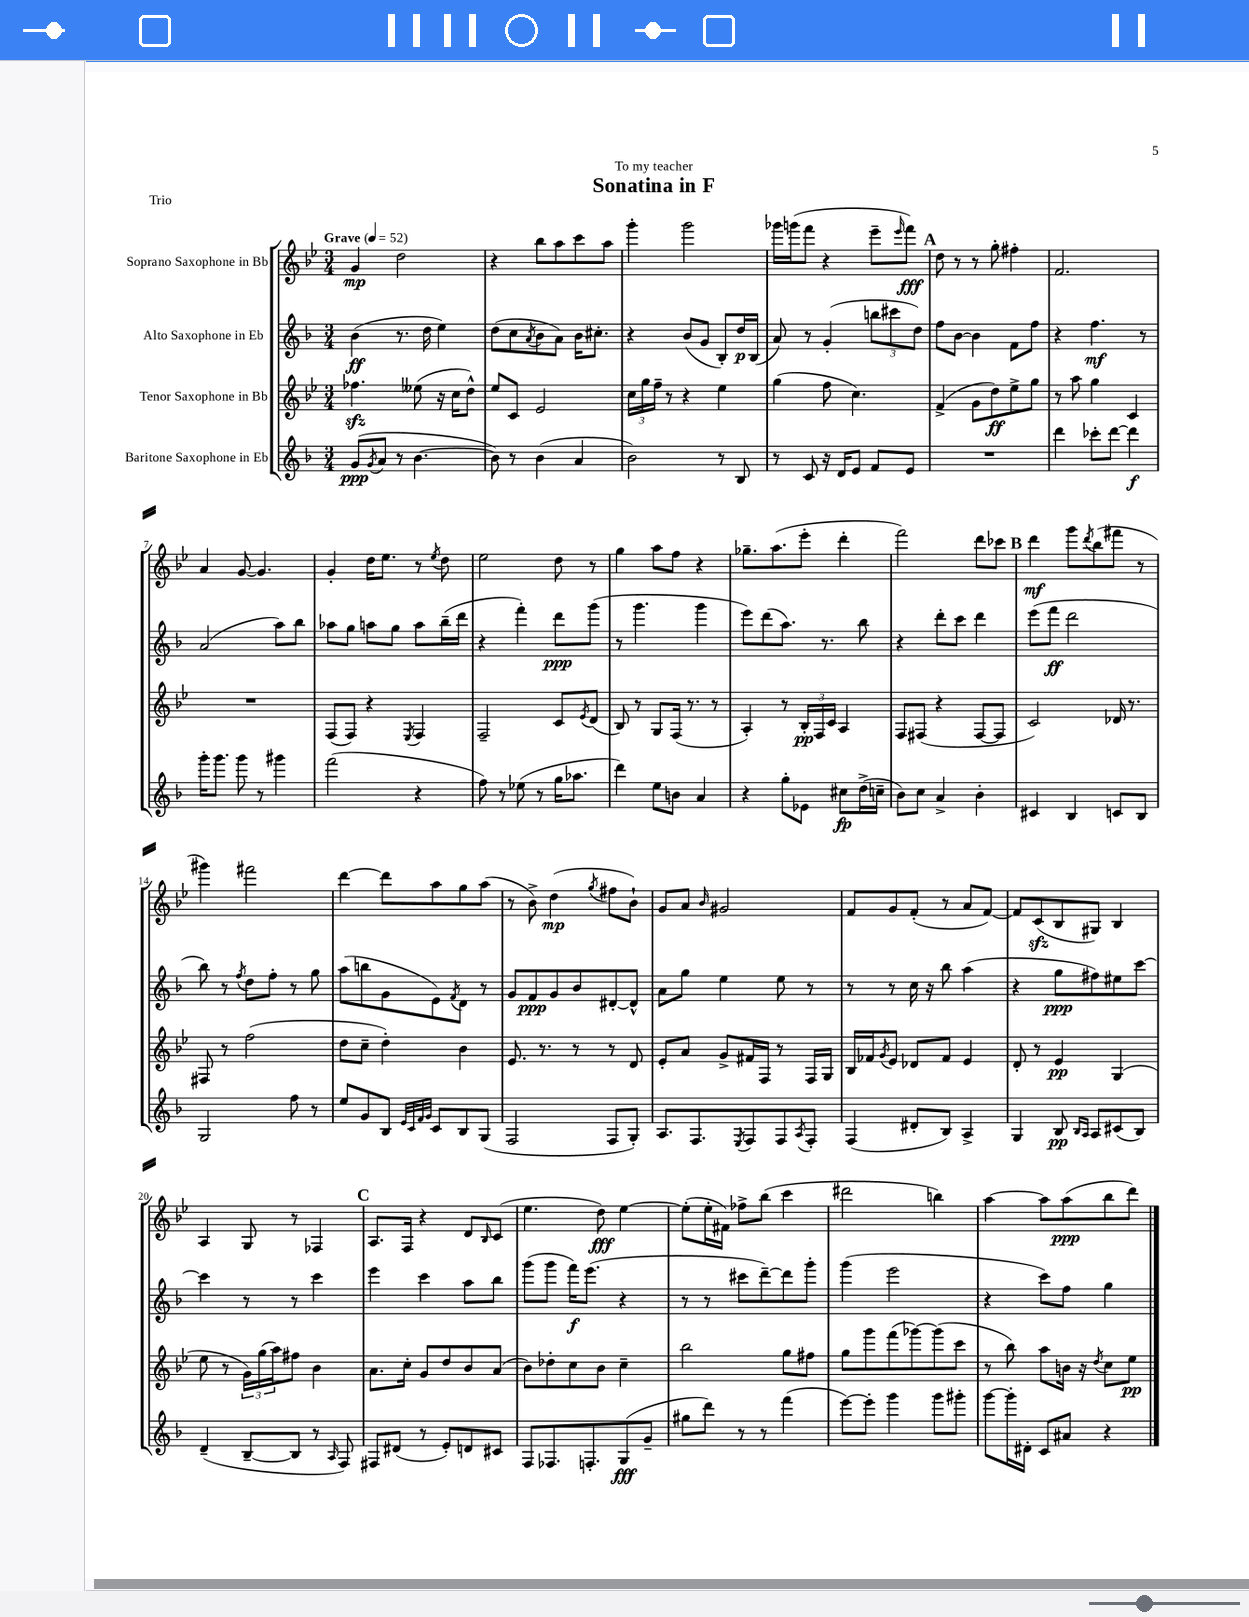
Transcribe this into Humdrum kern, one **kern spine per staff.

**kern	**dynam	**kern	**dynam	**kern	**dynam	**kern	**dynam
*part4	*part4	*part3	*part3	*part2	*part2	*part1	*part1
*staff4	*staff4	*staff3	*staff3	*staff2	*staff2	*staff1	*staff1
*I"Baritone Saxophone in Eb	*	*I"Tenor Saxophone in Bb	*	*I"Alto Saxophone in Eb	*	*I"Soprano Saxophone in Bb	*
*clefG2	*	*clefG2	*	*clefG2	*	*clefG2	*
*k[b-]	*	*k[b-e-]	*	*k[b-]	*	*k[b-e-]	*
*M3/4	*	*M3/4	*	*M3/4	*	*M3/4	*
*MM52	*	*MM52	*	*MM52	*	*MM52	*
=1	=1	=1	=1	=1	=1	=1	=1
!	!	!	!	!	!	!LO:TX:a:B:t=Grave	!
(8g/L	ppp	4.ff-Xzz\	.	(4b-\	ff	4g/	mp
8qg/	.	.	.	.	.	.	.
8a/J	.	.	.	.	.	.	.
8r	.	.	.	8.r	.	2dd\	.
[4.b-\	.	(8ee--X\	.	.	.	.	.
.	.	.	.	16dd\	.	.	.
.	.	16r	.	4ee\)	.	.	.
.	.	16cc\KL	.	.	.	.	.
.	.	8dd^^\J)	.	.	.	.	.
=2	=2	=2	=2	=2	=2	=2	=2
8b-\])	.	8ee-/L	.	(8dd\L	.	4r	.
8r	.	8c/J	.	8cc\	.	.	.
.	.	.	.	8qa/	.	.	.
(4b-\	.	2e-/	.	8b-\	.	8bb-\L	.
.	.	.	.	8a\J)	.	8aa\	.
4a/	.	.	.	16b-\KL	.	8ccc\	.
.	.	.	.	8.cc#X'\J	.	.	.
.	.	.	.	.	.	8aa\J	.
=3	=3	=3	=3	=3	=3	=3	=3
2b-\)	.	24cc\LL	.	4r	.	4ggg'\	.
.	.	24gg\	.	.	.	.	.
.	.	24ff~\JJ	.	.	.	.	.
.	.	8r	.	.	.	.	.
.	.	4r	.	(8b-/L	.	2ggg\	.
.	.	.	.	8g/J	.	.	.
8r	.	4ee-\	.	8B-'/L)	.	.	.
8B-/	.	.	.	16dd/L	p	.	.
.	.	.	.	(16B-/JJ	.	.	.
=4	=4	=4	=4	=4	=4	=4	=4
8r	.	(4gg\	.	8a/)	.	16ggg-X\LL	.
.	.	.	.	.	.	(16gggn\J	.
8c/	.	.	.	8r	.	8fff\J	.
16r	.	8ff\	.	(4g'/	.	4r	.
16d/KL	.	.	.	.	.	.	.
8e/J	.	4.cc\)	.	.	.	.	.
8f/L	.	.	.	12bbn\L	.	8eee-~\L	.
.	.	.	.	12ccc#X\	.	.	.
.	.	.	.	.	.	16qqeee-/	.
8e/J	.	.	.	.	.	8fff\J)	fff
.	.	.	.	12dd\J)	.	.	.
!!LO:REH:place=s1:t=A
=5	=5	=5	=5	=5	=5	=5	=5
2.r	.	(4f^/	.	8ff\L	.	8dd\	.
.	.	.	.	[8b-\J	.	8r	.
.	.	8g\L	.	4b-\]	.	8r	.
.	.	8dd\)	ff	.	.	8gg'\	.
.	.	8ee-^\	.	8f\L	.	4ff#X'\	.
.	.	8gg\J	.	8ff\J	.	.	.
=6	=6	=6	=6	=6	=6	=6	=6
4ddd\	.	8r	.	4r	.	2.f/	.
.	.	8aa\	.	.	.	.	.
8ccc-X'\L	.	4gg\	.	4.ff\	mf	.	.
[8ddd\J	.	.	.	.	.	.	.
4ddd\]	f	4c/	.	.	.	.	.
.	.	.	.	8r	.	.	.
!!LO:LB:g=z
=7	=7	=7	=7	=7	=7	=7	=7
16ggg'\KL	.	2.r	.	(2a/	.	4a/	.
8.ggg\J	.	.	.	.	.	.	.
8ggg\	.	.	.	.	.	[8g/	.
8r	.	.	.	.	.	4.g/]	.
4ggg#X\	.	.	.	8aa\L)	.	.	.
.	.	.	.	8bb-\J	.	.	.
=8	=8	=8	=8	=8	=8	=8	=8
(2fff\	.	(8F/L	.	8aa-X\L	.	4g'/	.
.	.	8F/J)	.	8gg\J	.	.	.
.	.	4r	.	8aan\L	.	16dd\KL	.
.	.	.	.	.	.	8.ee-\J	.
.	.	.	.	8gg\J	.	.	.
.	.	8qE-/	.	.	.	.	.
4r	.	4F/	.	8aa\L	.	8r	.
.	.	.	.	.	.	8qee-/	.
.	.	.	.	(16bb-~\L	.	8dd\	.
.	.	.	.	16ddd\JJ	.	.	.
=9	=9	=9	=9	=9	=9	=9	=9
8ff\)	.	2F~/	.	4r	.	2ee-\	.
8r	.	.	.	.	.	.	.
(8ee-X\	.	.	.	4fff'\)	.	.	.
8r	.	.	.	.	.	.	.
16gg\KL	.	8c/L	.	8ddd\L	ppp	8dd\	.
8.aa-X\J	.	.	.	.	.	.	.
.	.	8qe-/	.	.	.	.	.
.	.	(8d/J	.	(8ggg\J	.	8r	.
=10	=10	=10	=10	=10	=10	=10	=10
4ddd\)	.	8B-/)	.	8r	.	4gg\	.
.	.	8r	.	4.ggg\	.	.	.
8ee\L	.	8G/L	.	.	.	8aa\L	.
8bn\J	.	(16F/Jk	.	.	.	8ff\J	.
.	.	8.r	.	.	.	.	.
4a/	.	.	.	4ggg\	.	4r	.
.	.	8r	.	.	.	.	.
=11	=11	=11	=11	=11	=11	=11	=11
4r	.	4A'/)	.	8eee\L)	.	8.gg-X~\L	.
.	.	.	.	(8ddd\	.	.	.
.	.	.	.	.	.	(8.aa\	.
8gg'\L	.	8r	.	8.aa\J)	.	.	.
8e-X\J	.	24B-'/LL	pp	.	.	8eee-'\J	.
.	.	24F/	.	.	.	.	.
.	.	.	.	8.r	.	.	.
.	.	24c/JJ	.	.	.	.	.
8cc#X\L	fp	4A/	.	.	.	4ddd'\	.
(16dd^\L	.	.	.	8bb-\	.	.	.
16ccn~\JJ	.	.	.	.	.	.	.
=12	=12	=12	=12	=12	=12	=12	=12
8b-\L)	.	8F/L	.	4r	.	2fff\)	.
8cc\J	.	(8F#X/J	.	.	.	.	.
4a^/	.	4r	.	8ddd'\L	.	.	.
.	.	.	.	8ccc\J	.	.	.
4b-'\	.	[8F#/L	.	4ddd\	.	8ddd\L	.
.	.	8F#/J]	.	.	.	8ccc-X\J	.
!!LO:REH:place=s1:t=B
=13	=13	=13	=13	=13	=13	=13	=13
4c#X/	.	2c/)	.	(8eee\L	.	4ddd\	mf
.	.	.	.	8fff\J	ff	.	.
4B-/	.	.	.	2ddd\	.	8ggg\L	.
.	.	.	.	.	.	8qddd/	.
.	.	.	.	.	.	(8bb-\	.
8cn/L	.	16d-X/	.	.	.	8fff#X\J	.
.	.	8.r	.	.	.	.	.
8B-/J	.	.	.	.	.	8r	.
!!LO:LB:g=z
=14	=14	=14	=14	=14	=14	=14	=14
2G/	.	8F#X/	.	8bb-\)	.	4ggg#X\)	.
.	.	8r	.	8r	.	.	.
.	.	.	.	8qff/	.	.	.
.	.	(2ff\	.	8dd\L	.	2fff#X\	.
.	.	.	.	8ff'\J	.	.	.
8ff\	.	.	.	8r	.	.	.
8r	.	.	.	8gg\	.	.	.
=15	=15	=15	=15	=15	=15	=15	=15
8ee/L	.	8dd\L	.	(8aa\L	.	[4ddd\	.
8g/	.	8cc~\J	.	8bbn\	.	.	.
8B-/J	.	4dd'\)	.	8g\	.	8ddd\L]	.
32qqe/LLL	.	.	.	.	.	.	.
32qqc/	.	.	.	.	.	.	.
32qqf/	.	.	.	.	.	.	.
32qqg/JJJ	.	.	.	.	.	.	.
8c/L	.	.	.	8e\)	.	8aa\	.
.	.	.	.	8qf/	.	.	.
8B-/	.	4b-\	.	8d\J	.	8gg\	.
(8G/J	.	.	.	8r	.	(8aa\J	.
=16	=16	=16	=16	=16	=16	=16	=16
2F/	.	8.e-/	.	8g/L	.	8r	.
.	.	.	.	8f/	ppp	8b-^\)	.
.	.	8.r	.	.	.	.	.
.	.	.	.	8g/	.	(4dd\	mp
.	.	8r	.	8b-/	.	.	.
.	.	.	.	.	.	8qgg/	.
8F/L	.	8r	.	[8d#X'/	.	8ff#X\L	.
8G'/J)	.	8d/	.	8d#^^/J]	.	8b-`\J)	.
=17	=17	=17	=17	=17	=17	=17	=17
8.A/L	.	8e-'/L	.	8a\L	.	8g/L	.
.	.	8a/J	.	8gg\J	.	8a/J	.
8.F/	.	.	.	.	.	.	.
.	.	.	.	.	.	16qqb-/	.
.	.	8g^/L	.	4ee\	.	2g#X/	.
8qE/	.	.	.	.	.	.	.
8F/	.	16f#X/L	.	.	.	.	.
.	.	16F/JJ	.	.	.	.	.
8F/	.	8r	.	8ee\	.	.	.
8qA/	.	.	.	.	.	.	.
8F'/J	.	16F/LL	.	8r	.	.	.
.	.	16G/JJ	.	.	.	.	.
=18	=18	=18	=18	=18	=18	=18	=18
(4F/	.	16B-/LL	.	8r	.	8f/L	.
.	.	16f-X/J	.	.	.	.	.
.	.	8qg/	.	.	.	.	.
.	.	8e-/J	.	8r	.	8g/	.
8d#X'/L	.	8d-X/L	.	16cc\	.	(8f'/J	.
.	.	.	.	16r	.	.	.
8B-/J)	.	8f-/J	.	8bb-\	.	8r	.
4A^/	.	4e-/	.	(4aa\	.	8a/L	.
.	.	.	.	.	.	[8f/J)	.
=19	=19	=19	=19	=19	=19	=19	=19
4G/	.	8d'/	.	4r	.	8f/L]	.
.	.	8r	.	.	.	(8czz/	.
8B-/	pp	4e-/	pp	8gg\L	ppp	8B-/	.
16qqB-/LL	.	.	.	.	.	.	.
16qqA/JJ	.	.	.	.	.	.	.
8A/L	.	.	.	8ff#X\)	.	8G#X/J)	.
(8c#X/	.	(4G/	.	8ee#X\	.	4B-/	.
8B-/J)	.	.	.	[8ccc\J	.	.	.
!!LO:LB:g=z
=20	=20	=20	=20	=20	=20	=20	=20
(4d~/	.	8ee-\	.	4ccc\]	.	4A/	.
.	.	8r	.	.	.	.	.
[8B-~/L	.	24g\LL)	.	8r	.	8G/	.
.	.	(24gg\	.	.	.	.	.
.	.	24aa\J)	.	.	.	.	.
8B-/J]	.	8ff#X\J	.	8r	.	8r	.
8r	.	4b-\	.	4ccc\	.	4F-X/	.
16qqA/	.	.	.	.	.	.	.
8F/)	.	.	.	.	.	.	.
!!LO:REH:place=s1:t=C
=21	=21	=21	=21	=21	=21	=21	=21
8F#X/L	.	8.a\L	.	4eee\	.	8.A/L	.
(8d#X/J	.	.	.	.	.	.	.
.	.	16cc'\Jk	.	.	.	16F/Jk	.
8r	.	8g/L	.	4ccc\	.	4r	.
8e'/L)	.	8dd/	.	.	.	.	.
8dn/	.	8b-/	.	8aa\L	.	8d/L	.
.	.	.	.	.	.	16qqB-/	.
8c#X/J	.	(8a/J	.	8bb-\J	.	(8c/J	.
=22	=22	=22	=22	=22	=22	=22	=22
8F/L	.	8b-\L)	.	(8ggg\L	.	4.ee-\	.
8.F-X/	.	8dd-X'\	.	8ggg\J	.	.	.
.	.	8cc\	.	16fff\KL)	f	.	.
8.Fn'/	.	.	.	(8.eee\J	.	.	.
.	.	8b-\J	.	.	.	8dd\)	fff
(8G/	fff	4cc~\	.	4r	.	[4ee-\	.
8g~/J	.	.	.	.	.	.	.
=23	=23	=23	=23	=23	=23	=23	=23
8gg#X\L	.	2bb-\	.	8r	.	(8ee-'\L]	.
8ddd\J)	.	.	.	8r	.	16ee-'\L	.
.	.	.	.	.	.	16f#X\JJ)	.
8r	.	.	.	8ccc#X\L	.	8ff-X^\L	.
8r	.	.	.	[8ddd~\)	.	(8bb-\J	.
(4fff\	.	8gg\L	.	8ddd\]	.	4ccc\	.
.	.	8ff#X\J	.	8ggg'\J	.	.	.
=24	=24	=24	=24	=24	=24	=24	=24
[8eee\L)	.	8gg\L	.	(4ggg\	.	2ddd#X\	.
8eee'\J]	.	8ggg\	.	.	.	.	.
4ggg\	.	(8fff\	.	2eee\	.	.	.
.	.	[8ggg-X\)	.	.	.	.	.
8ggg\L	.	(8ggg-\]	.	.	.	4bbn\)	.
8ggg#X'\J	.	8ccc\J	.	.	.	.	.
=25	=25	=25	=25	=25	=25	=25	=25
[8ggg\L	.	8r	.	4r	.	[4aa\	.
16ggg'\L]	.	8bb-\)	.	.	.	.	.
16d#X'\JJ	.	.	.	.	.	.	.
8c/L	.	8aa\L	.	8ccc\L)	.	8aa\L]	.
8a#X/J	.	16bn\Jk	.	8ff\J	.	(8aa\	ppp
.	.	16r	.	.	.	.	.
.	.	8qdd/	.	.	.	.	.
4r	.	8cc\L	.	4gg\	.	8bb-\	.
.	.	8ee-\J	pp	.	.	8ddd\J)	.
==	==	==	==	==	==	==	==
*-	*-	*-	*-	*-	*-	*-	*-
